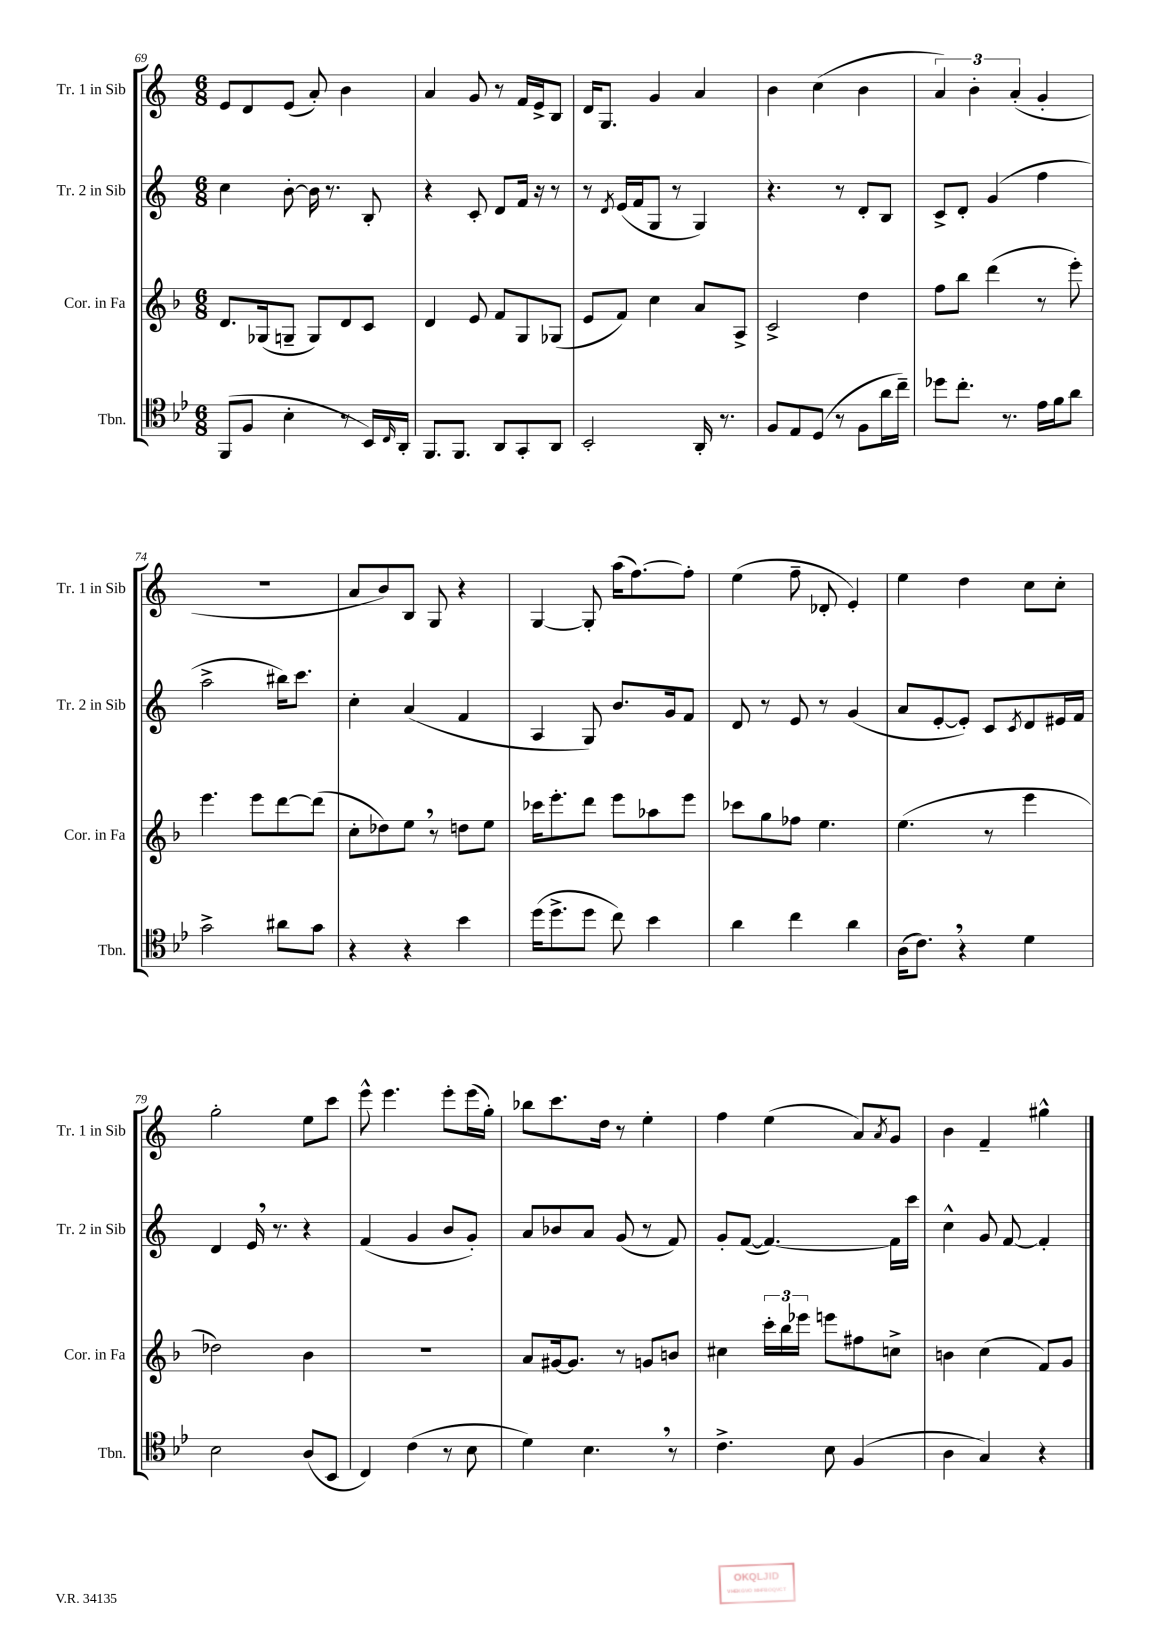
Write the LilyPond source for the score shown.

<<
\new StaffGroup <<
\new Staff = "s0" \with { instrumentName = "Tr. 1 in Sib" shortInstrumentName = "Tr. 1 in Sib" } {
    \clef treble \key c \major \numericTimeSignature \time 6/8
    e'8 d'8 e'8( a'8-.) b'4 |
    a'4 g'8 r8 f'16 e'16-> b8 |
    d'16 g8. g'4 a'4 |
    b'4 c''4( b'4 |
    \tuplet 3/2 { a'4) b'4-. a'4-.( } g'4-. |
    R2. |
    a'8 b'8) b8 g8 r4 |
    g4~ g8-. a''16( f''8.~) f''8-. |
    e''4( f''8-- des'8-. e'4-.) |
    e''4 d''4 c''8 c''8-. |
    g''2-. e''8 c'''8 |
    e'''8-^ e'''4. e'''8-. e'''16( g''16-.) |
    bes''8 c'''8. d''16 r8 e''4-. |
    f''4 e''4( a'8) \acciaccatura { a'8 } g'8 |
    b'4 f'4-- gis''4-^ \bar "|." |
}
\new Staff = "s1" \with { instrumentName = "Tr. 2 in Sib" shortInstrumentName = "Tr. 2 in Sib" } {
    \clef treble \key c \major \numericTimeSignature \time 6/8
    c''4 b'8~-. b'16 r8. b8-. |
    r4 c'8-. d'8 f'16 r16 r8 |
    r8 \acciaccatura { d'8 } e'16( f'16 g8 r8 g4) |
    r4. r8 d'8-. b8 |
    c'8-> d'8-. g'4( f''4 |
    a''2-> bis''16) c'''8. |
    c''4-. a'4( f'4 |
    a4 g8) b'8. g'16 f'8 |
    d'8 r8 e'8 r8 g'4( |
    a'8 e'8~-. e'8-.) c'8 \acciaccatura { c'8 } d'8 eis'16 f'16 |
    d'4 e'16 \breathe r8. r4 |
    f'4( g'4 b'8 g'8-.) |
    a'8 bes'8 a'8 g'8( r8 f'8) |
    g'8-. f'8~( f'4.~) f'16 c'''16 |
    c''4-^ g'8 f'8~ f'4-. \bar "|." |
}
\new Staff = "s2" \with { instrumentName = "Cor. in Fa" shortInstrumentName = "Cor. in Fa" } {
    \clef treble \key f \major \numericTimeSignature \time 6/8
    d'8. ges16( g8-- g8) d'8 c'8 |
    d'4 e'8 f'8 g8 ges8( |
    e'8 f'8) c''4 a'8 a8-> |
    c'2-> d''4 |
    f''8 bes''8 d'''4( r8 e'''8-.) |
    e'''4. e'''8 d'''8~ d'''8( |
    c''8-. des''8) e''8 \breathe r8 d''8 e''8 |
    ces'''16 e'''8.-. d'''8 e'''8 aes''8 e'''8 |
    ces'''8 g''8 fes''8 e''4. |
    e''4.( r8 e'''4 |
    des''2) bes'4 |
    R2. |
    a'8 gis'16~ gis'8. r8 g'8 b'8 |
    cis''4 \tuplet 3/2 { c'''16-. bes''16 ees'''16 } e'''8 fis''8 c''8-> |
    b'4 c''4( f'8) g'8 \bar "|." |
}
\new Staff = "s3" \with { instrumentName = "Tbn." shortInstrumentName = "Tbn." } {
    \clef tenor \key bes \major \numericTimeSignature \time 6/8
    f,8( f8 bes4-. r8 bes,16) \grace { c16 } a,16-. |
    f,8. f,8. a,8 g,8-. a,8 |
    bes,2-. a,16-. r8. |
    f8 ees8 d8( r8 f8 a'16 c''16--) |
    des''8 c''8.-. r8. ees'16 f'16 a'8 |
    g'2-> ais'8 g'8 |
    r4 r4 bes'4 |
    d''16( d''8.-> d''8 c''8) bes'4 |
    a'4 c''4 a'4 |
    a16( c'8.) \breathe r4 d'4 |
    bes2 a8( bes,8 |
    c4) c'4( r8 bes8 |
    d'4) bes4. \breathe r8 |
    c'4.-> bes8 f4( |
    a4 g4) r4 \bar "|." |
}
>>
>>
\layout { \context { \Score currentBarNumber = #69 } }
